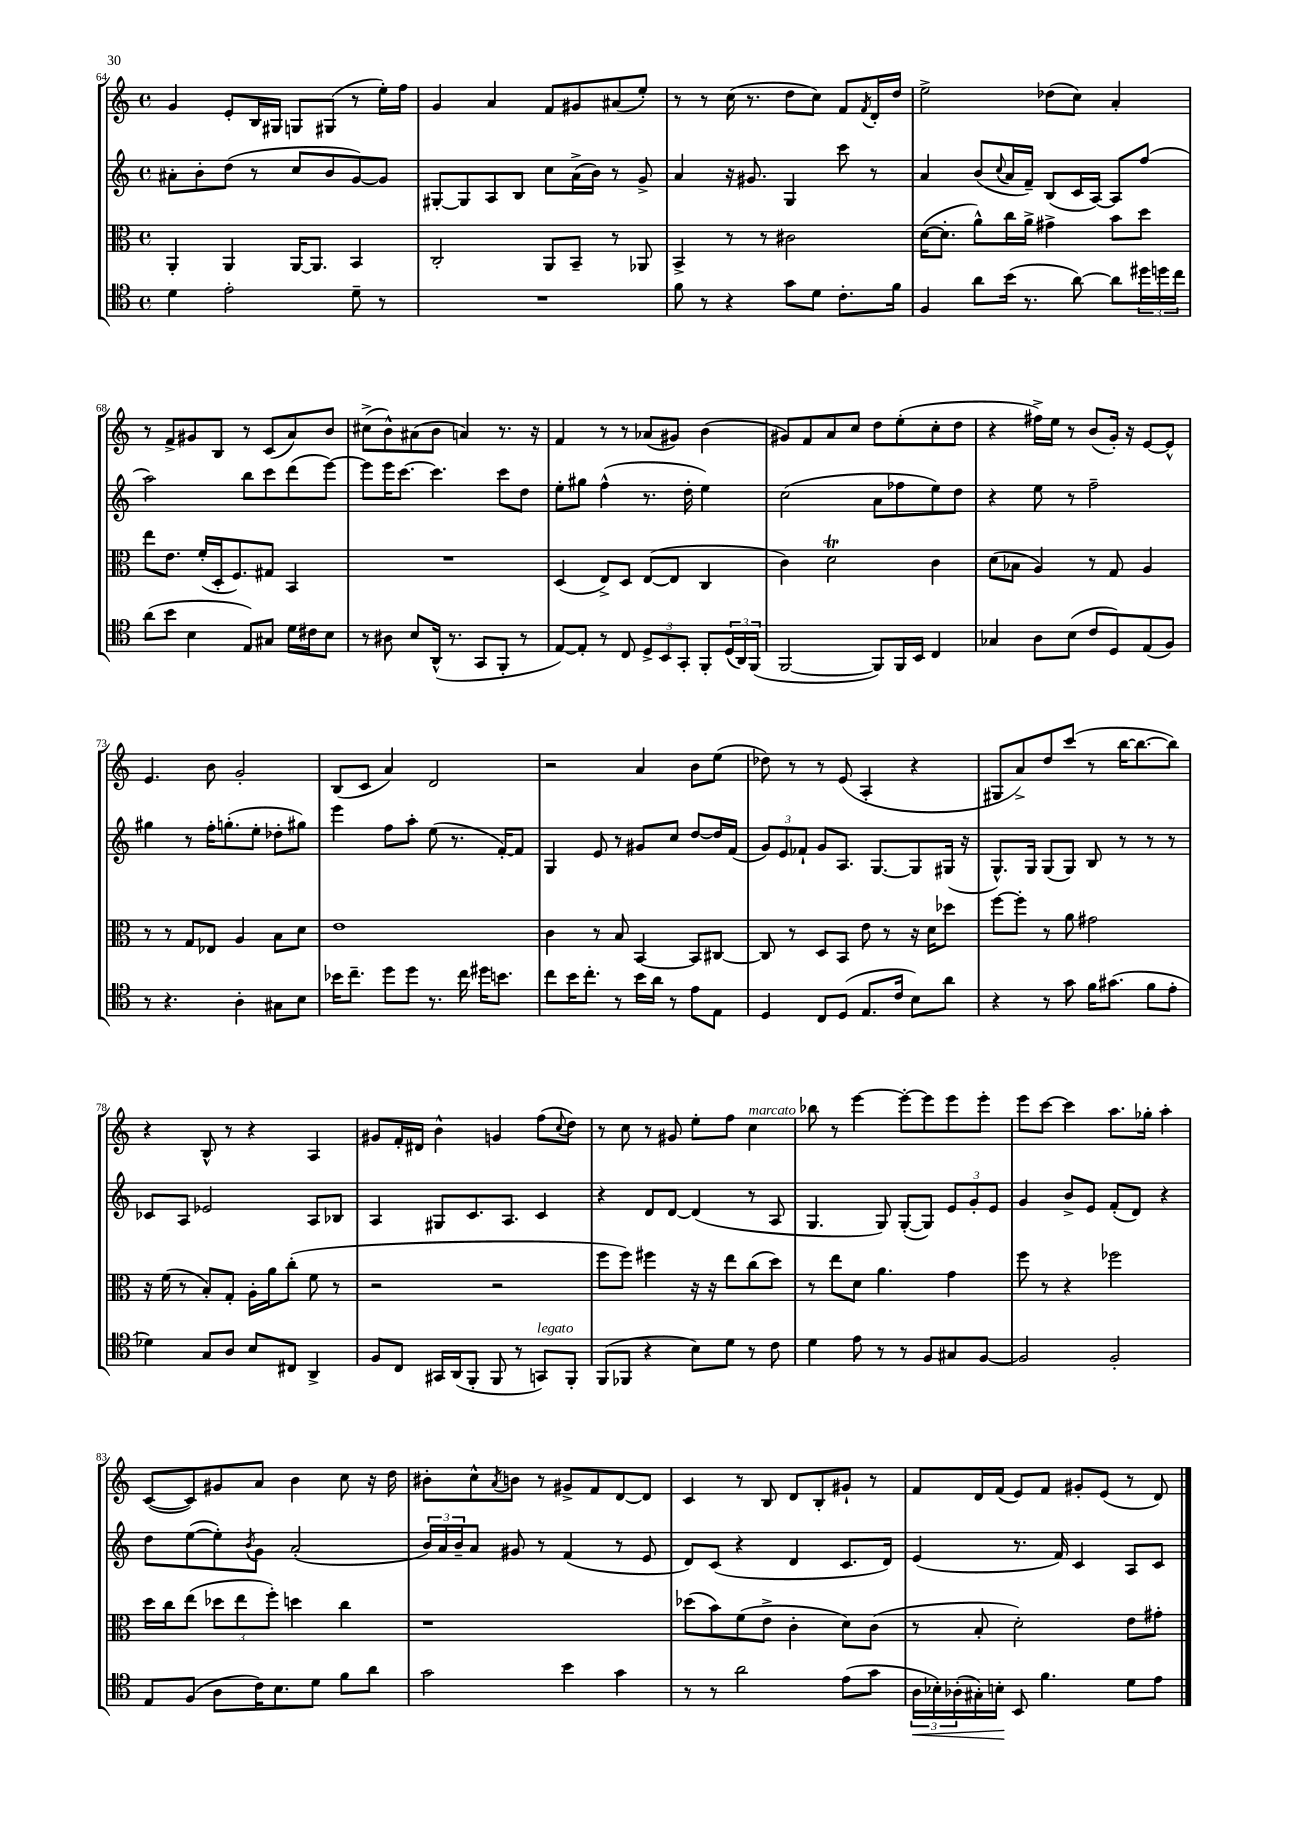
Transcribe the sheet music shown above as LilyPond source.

<<
\new StaffGroup <<
\new Staff = "s0" {
    \clef treble \key c \major \defaultTimeSignature \time 4/4
    g'4 e'8-. b16 gis16 g8 gis8( r8 e''16-.) f''16 |
    g'4 a'4 f'8 gis'8 ais'8( e''8-.) |
    r8 r8 c''16( r8. d''8 c''8) f'8 \acciaccatura { f'8 } d'16-. d''16 |
    e''2-> des''8( c''8) a'4-. |
    r8 f'8-> gis'8 b8 r8 c'8( a'8) b'8 |
    cis''8->( b'8-^) ais'8( b'8 a'4) r8. r16 |
    f'4 r8 r8 aes'8( gis'8) b'4( |
    gis'8) f'8 a'8 c''8 d''8 e''8-.( c''8-. d''8 |
    r4 fis''16->) e''16 r8 b'8( g'16-.) r16 e'8~ e'8-^ |
    e'4. b'8 g'2-. |
    b8( c'8 a'4) d'2 |
    r2 a'4 b'8 e''8( |
    des''8) r8 r8 e'8( a4-. r4 |
    gis8 a'8->) d''8 c'''8( r8 b''16~ b''8.~ b''8) |
    r4 b8-^ r8 r4 a4 |
    gis'8 f'16-. dis'16 b'4-^ g'4 f''8( \appoggiatura { c''8 } d''8) |
    r8 c''8 r8 gis'8 e''8-. f''8 c''4^\markup { \italic "marcato" } |
    bes''8 r8 e'''4~ e'''8~-. e'''8 e'''8 e'''8-. |
    e'''8 c'''8~ c'''4 a''8. ges''16-. a''4-. |
    c'8~( c'8) gis'8 a'8 b'4 c''8 r16 d''16 |
    bis'8-. c''8-^ \acciaccatura { a'8 } b'8 r8 gis'8-> f'8 d'8~ d'8 |
    c'4 r8 b8 d'8 b8-. gis'8-! r8 |
    f'8 d'16 f'16( e'8) f'8 gis'8-. e'8( r8 d'8) \bar "|." |
}
\new Staff = "s1" {
    \clef treble \key c \major \defaultTimeSignature \time 4/4
    ais'8-. b'8-. d''8( r8 c''8 b'8 g'8~) g'8 |
    gis8~-. gis8 a8 b8 c''8 a'16->( b'16) r8 g'8-> |
    a'4 r16 gis'8. g4 c'''8 r8 |
    a'4 b'8( \appoggiatura { c''8 } a'16 f'16--) b8( c'16 a16~) a8 f''8( |
    a''2) b''8 c'''8 d'''8( e'''8~) |
    e'''8 e'''16 c'''8.~ c'''4. c'''8 d''8 |
    e''8-. gis''8 f''4-^( r8. d''16-. e''4) |
    c''2( a'8 fes''8 e''8) d''8 |
    r4 e''8 r8 f''2-- |
    gis''4 r8 f''16-. g''8.-.( e''8-. des''8-. gis''8) |
    e'''4 f''8 a''8-. e''8( r8. f'16~-.) f'8 |
    g4 e'8 r8 gis'8 c''8 d''8~ d''16 f'16( |
    \tuplet 3/2 { g'8) e'8 fes'8-! } g'8 a8. g8.~ g8 gis16( r16 |
    g8.-^) g16 g8( g8) b8 r8 r8 r8 |
    ces'8 a8 ees'2 a8 bes8 |
    a4 gis8 c'8. a8. c'4 |
    r4 d'8 d'8~ d'4( r8 a8 |
    g4. g8) g8~-.( g8) \tuplet 3/2 { e'8 g'8-. e'8 } |
    g'4 b'8-> e'8 f'8-.( d'8) r4 |
    d''8 e''8~( e''8-.) \acciaccatura { b'8 } g'8 a'2-.( |
    \tuplet 3/2 { b'16) a'16 b'16-- } a'8 gis'8 r8 f'4( r8 e'8 |
    d'8) c'8( r4 d'4 c'8. d'16) |
    e'4( r8. f'16) c'4 a8 c'8 \bar "|." |
}
\new Staff = "s2" {
    \clef alto \key c \major \defaultTimeSignature \time 4/4
    a,4-. a,4 a,16~ a,8. b,4 |
    c2-. a,8 b,8-- r8 aes,8 |
    b,4-> r8 r8 cis'2 |
    d'16~( d'8.-. a'8-^) c''16 a'16-> gis'4-> b'8 d''8 |
    e''8 e'8. f'16-.( d16-. f8.) gis8 b,4 |
    R1 |
    d4( e8->) d8 e8~( e8 c4 |
    c'4) d'2\trill c'4 |
    d'8( bes8 a4) r8 g8 a4 |
    r8 r8 g8 ees8 a4 b8 d'8 |
    e'1 |
    c'4 r8 b8 b,4~ b,8 cis8~ |
    cis8 r8 d8 b,8 e'8 r8 r16 d'16 des''8 |
    f''8~ f''8-. r8 a'8 gis'2 |
    r16 f'16( r8 b8-.) g8-. a16-. a'16 c''8-.( f'8 r8 |
    r2 r2 |
    f''8 f''8) fis''4 r16 r16 e''8 c''8( d''8) |
    r8 e''8 d'8 a'4. g'4 |
    f''8 r8 r4 fes''2 |
    d''16 c''16 e''8( \tuplet 3/2 { des''8 e''8 f''8-.) } d''4 c''4 |
    r1 |
    des''8( b'8) f'8( e'8-> c'4-. d'8) c'8( |
    r8 b8-. d'2-.) e'8 gis'8-. \bar "|." |
}
\new Staff = "s3" {
    \clef tenor \key c \major \defaultTimeSignature \time 4/4
    d'4 e'2-. d'8-- r8 |
    R1 |
    f'8 r8 r4 g'8 d'8 c'8.-. f'16 |
    f4 a'8 b'16( r8. a'8~) a'8 \tuplet 3/2 { dis''16 d''16 c''16 } |
    a'8( b'8 b4 e8) gis8 d'16 cis'16 b8 |
    r8 ais8 b8 a,16-^( r8. g,8 f,8-. r8 |
    e8~) e8-. r8 c8 \tuplet 3/2 { d8-> b,8 g,8-. } f,8-. \tuplet 3/2 { d16( a,16) f,16( } |
    f,2~ f,8) f,16 b,16 c4 |
    ges4 a8 b8( c'8 d8) e8( f8) |
    r8 r4. a4-. gis8 b8 |
    bes'16 c''8.-- d''8 d''8 r8. c''16 dis''16 b'8. |
    c''8 b'16 c''8.-. r8 b'16 a'16 r8 e'8 e8 |
    d4 c8 d8( e8. c'16 b8) a'8 |
    r4 r8 g'8 f'16 gis'8.( f'8 e'8-. |
    des'4) g8 a8 b8 cis8 a,4-> |
    f8 c8 gis,16 a,16( f,8-. f,8 r8 g,8^\markup { \italic "legato" }) f,8-. |
    f,8( fes,8 r4 b8) d'8 r8 c'8 |
    d'4 e'8 r8 r8 f8 gis8 f8~ |
    f2 f2-. |
    e8 f8( a8 c'16) b8. d'8 f'8 a'8 |
    g'2 b'4 g'4 |
    r8 r8 a'2 e'8( g'8 |
    \tuplet 3/2 { a16\< bes16-.) aes16-.( } gis16-.) b16-.\! b,8 f'4. d'8 e'8 \bar "|." |
}
>>
>>
\layout { \context { \Score currentBarNumber = #64 } }
